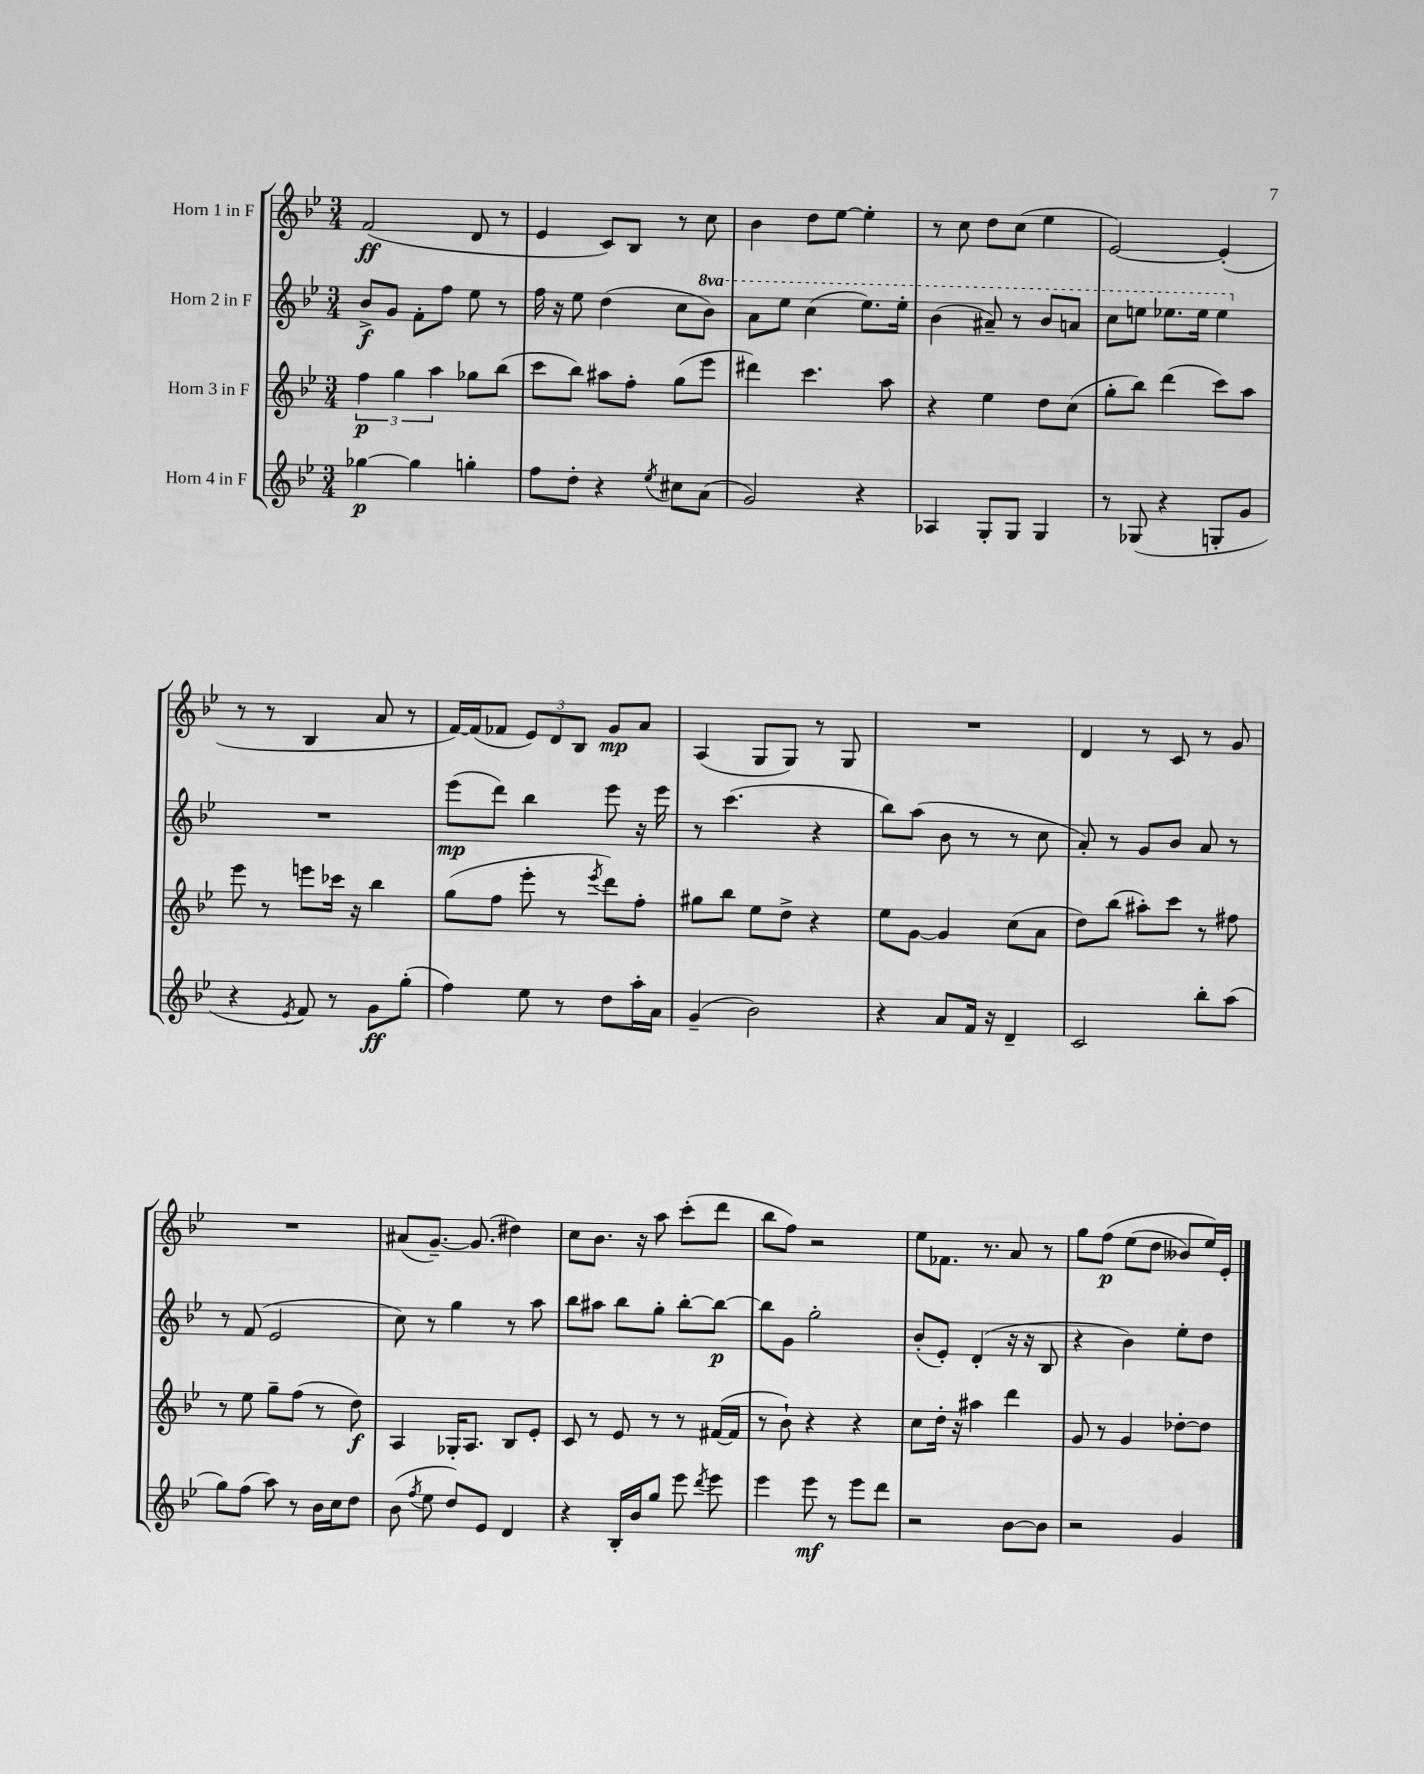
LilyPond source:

<<
\new StaffGroup <<
\new Staff = "s0" \with { instrumentName = "Horn 1 in F" } {
    \clef treble \key bes \major \numericTimeSignature \time 3/4
    \autoBeamOff f'2\ff( d'8 r8 |
    ees'4 c'8[) bes8] r8 c''8 |
    bes'4 d''8[ ees''8]~ ees''4-. |
    r8 c''8 d''8[ c''8]( ees''4 |
    ees'2~) ees'4-.( |
    r8 r8 bes4 a'8 r8 |
    f'16[~) f'16( fes'8] \tuplet 3/2 { ees'8[) d'8 bes8] } g'8[\mp a'8] |
    a4( g8[ g8]) r8 g8 |
    R2. |
    d'4 r8 c'8 r8 g'8 |
    R2. |
    ais'8[( g'8.]~--) g'8.( dis''4) |
    c''8[ bes'8.] r16 a''8 c'''8[-.( d'''8] |
    bes''8[ f''8]) r2 |
    ees''8[ fes'8.] r8. a'8 r8 |
    g''8[ f''8]\p\( ees''8[( d''8] beses'8[) ees''16\) ees'16]-. \bar "|." |
}
\new Staff = "s1" \with { instrumentName = "Horn 2 in F" } {
    \clef treble \key bes \major \numericTimeSignature \time 3/4 \set Staff.ottavationMarkups = #ottavation-simple-ordinals
    \autoBeamOff bes'8[->\f g'8] f'8[-. f''8] ees''8 r8 |
    f''16 r16 ees''8 d''4( c''8[ \ottava #1 bes''8]) |
    a''8[ ees'''8] c'''4( ees'''8.[) ees'''16]-. |
    bes''4( ais''8--) r8 bes''8[ a''8] |
    c'''8[ e'''8] ees'''8.[ ees'''16] ees'''4 \ottava #0 |
    R2. |
    ees'''8[\mp( d'''8]) bes''4 ees'''8 r16 ees'''16 |
    r8 c'''4.( r4 |
    bes''8[) a''8]( bes'8 r8 r8 c''8 |
    a'8-.) r8 g'8[ bes'8] a'8 r8 |
    r8 f'8( ees'2 |
    c''8) r8 g''4 r8 a''8 |
    bes''8[ ais''8] bes''8[ g''8]-. bes''8[~-. bes''8]~\p |
    bes''8[ g'8] g''2-. |
    bes'8[-.( ees'8]-.) d'4-.( r16 r16 bes8 |
    r4 bes'4) ees''8[-. d''8] \bar "|." |
}
\new Staff = "s2" \with { instrumentName = "Horn 3 in F" } {
    \clef treble \key bes \major \numericTimeSignature \time 3/4
    \autoBeamOff \tuplet 3/2 { f''4\p g''4 a''4 } ges''8[ bes''8]( |
    c'''8[ bes''8]) ais''8[ f''8]-. g''8[( ees'''8] |
    dis'''4) c'''4. a''8 |
    r4 ees''4 d''8[ c''8]( |
    g''8[-. bes''8]) d'''4( c'''8[) a''8] |
    ees'''8 r8 e'''8[ ces'''16] r16 bes''4 |
    g''8[( f''8] ees'''8-. r8 \acciaccatura { ees'''8 } d'''8[) f''8]-. |
    gis''8[ bes''8] ees''8[ d''8]-> r4 |
    ees''8[ g'8]~ g'4 c''8[( a'8] |
    d''8[) bes''8]( ais''8[-.) c'''8] r8 fis''8 |
    r8 ees''8 g''8[-- f''8]( r8 d''8\f) |
    a4 ges16[-. a8.] bes8[ ees'8]-. |
    c'8 r8 ees'8 r8 r8 fis'16[~( fis'16] |
    r8 bes'8-!) r4 r4 |
    c''8[ d''16]-. r16 ais''4 d'''4 |
    g'8 r8 g'4 des''8[~-. des''8] \bar "|." |
}
\new Staff = "s3" \with { instrumentName = "Horn 4 in F" } {
    \clef treble \key bes \major \numericTimeSignature \time 3/4
    \autoBeamOff ges''4~\p ges''4 g''4-. |
    f''8[ d''8]-. r4 \acciaccatura { ees''8 } cis''8[ a'8]( |
    g'2) r4 |
    aes4 g8[-. g8] g4 |
    r8 ges8( r4 g8[-. g'8] |
    r4 \acciaccatura { ees'8 } f'8) r8 g'8[\ff g''8]-.( |
    f''4) ees''8 r8 d''8[ a''16-. a'16] |
    g'4--( bes'2) |
    r4 a'8[ f'16] r16 d'4-- |
    c'2 bes''8[-. a''8]( |
    g''8[) f''8]( a''8) r8 bes'16[ c''16 d''8] |
    bes'8( \acciaccatura { f''8 } ees''8 d''8[) ees'8] d'4 |
    r4 bes16[-. bes'16 g''8] ees'''8 \acciaccatura { d'''8 } ees'''8 |
    ees'''4 ees'''8\mf r8 ees'''8[ d'''8] |
    r2 bes'8[~ bes'8] |
    r2 g'4 \bar "|." |
}
>>
>>
\layout { \context { \Score \remove "Bar_number_engraver" } }
